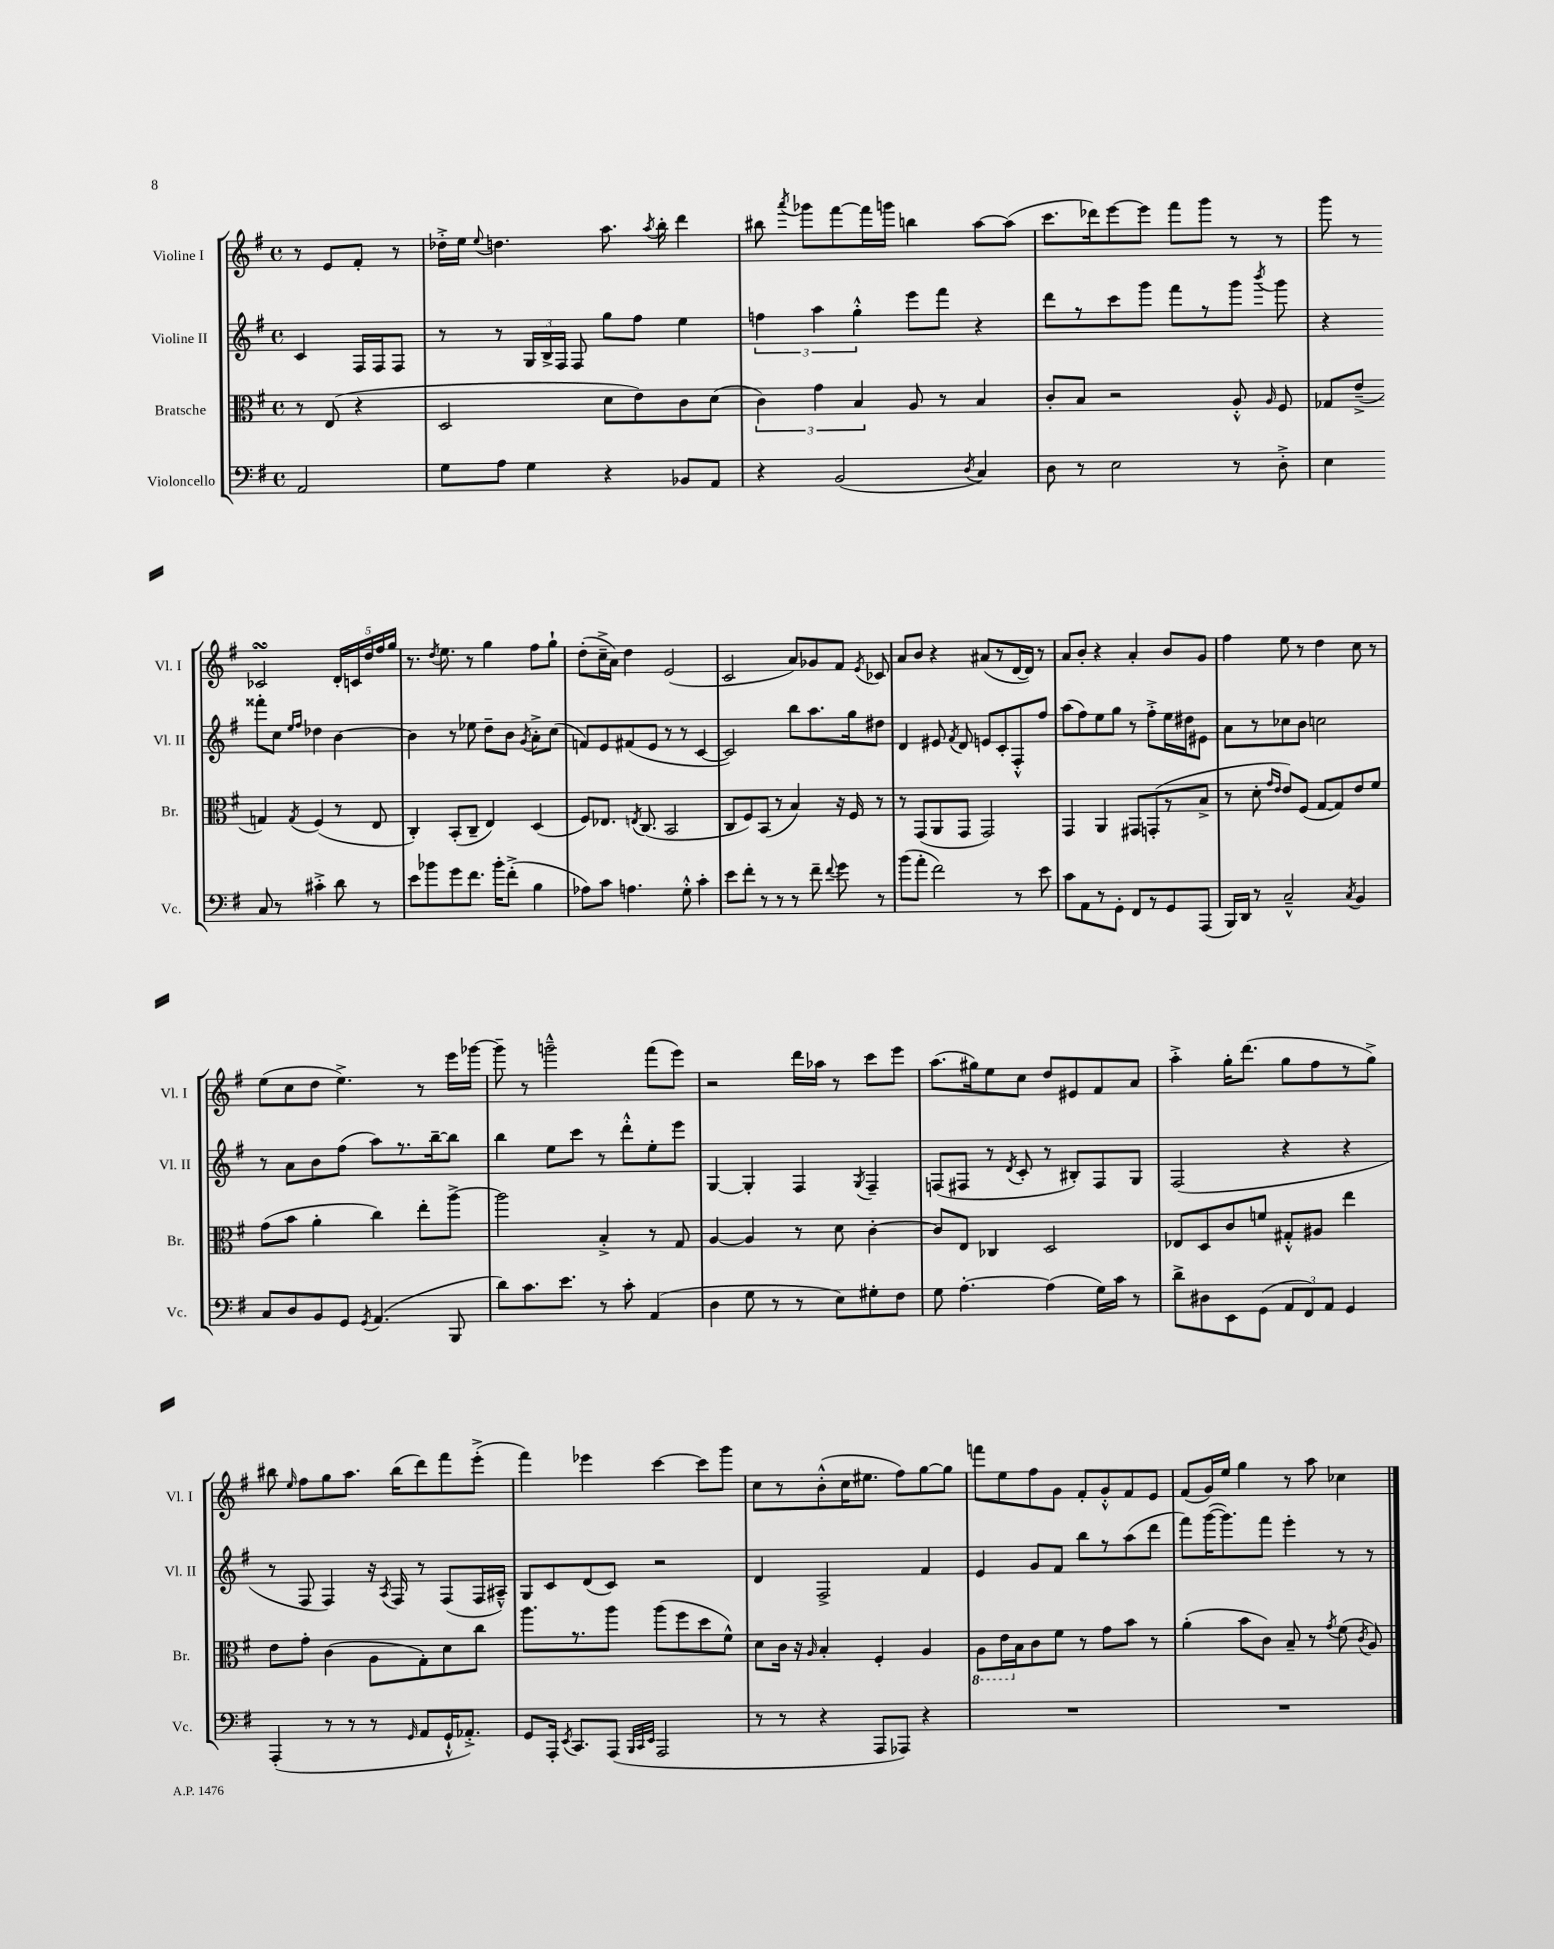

**kern	**kern	**kern	**kern
*staff4	*staff3	*staff2	*staff1
*clefF4	*clefC3	*clefG2	*clefG2
*k[f#]	*k[f#]	*k[f#]	*k[f#]
*M4/4	*M4/4	*M4/4	*M4/4
*met(c)	*met(c)	*met(c)	*met(c)
2AA	8r	4c	8r
.	(8E	.	8e
.	4r	16F#	8f#'
.	.	16F#	.
.	.	8F#	8r
=	=	=	=
8G	2D	8r	16dd-'^
.	.	.	16ee
.	.	.	8qqee
8A	.	8r	4.dd
4G	.	24G	.
.	.	24B^	.
.	.	24F#	.
.	.	8F#	.
4r	8d	8gg	8.aa
.	8e)	8ff#	.
.	.	.	8qaa
.	.	.	16bb'
8BB-	8c	4ee	4ddd
8AA	(8d	.	.
=	=	=	=
4r	6c)	6ff	8bb#
.	.	.	8qaaa
.	.	.	8ggg-
.	6g	6aa	.
(2BB	.	.	[8fff#
.	6B	6gg'^^	.
.	.	.	16fff#]
.	.	.	16ggg
.	8A	8eee	4bb
.	8r	8fff#	.
8qD	.	.	.
4C)	4B	4r	[8aa
.	.	.	(8aa]
=	=	=	=
8D	8c'	8ddd	8.ccc
8r	8B	8r	.
.	.	.	16ddd-)
2E	2r	8ccc	[8eee
.	.	8ggg	8eee]
.	.	8fff#	8fff#
.	.	8r	8ggg
8r	8A'^^	8ggg	8r
.	16qqA	8qbbb	.
8D'^	8F#	8ggg	8r
=	=	=	=
4E	8G-	4r	8ggg
.	(8e~^	.	8r
8C	4G)	8fff##'	2c-
8r	.	8cc	.
.	.	16qqee	.
.	8qG	16qqff#	.
4c#'^	(4F#	4dd-	.
8d	8r	[4b	20d'
.	.	.	20c
.	.	.	20dd
8r	8E	.	.
.	.	.	20ff#
.	.	.	20gg
=	=	=	=
8e	4C')	4b]	8.r
8b-	.	.	.
.	.	.	8qdd
.	.	.	8.ee
8g	(8BB'	8r	.
8.f#	8C~	8ee-	8r
.	4E)	8dd~	4gg
16b-'	.	.	.
(8f#'^	.	8b	.
.	.	8qg	.
4B	(4D	8a'^	8ff#
.	.	(8cc	8gg`
=	=	=	=
8A-)	8F#)	8f)	(8dd'
8c	8.E-	8e	16cc~^
.	.	.	16a)
4.A	.	(8f#	4dd
.	8qE	.	.
.	(8.C	.	.
.	.	8e	.
.	2BB	8r	(2e
8G'^^	.	8r	.
4c'	.	[4c	.
=	=	=	=
8e	8C	2c])	2c
8f#'	8F#)	.	.
8r	(8BB	.	.
8r	8r	.	.
8r	4B)	8bb	8a)
8f#~	.	8.aa	8g-
8qqf#	.	.	.
8g	16r	.	8f#
.	16F#	16gg	.
.	.	.	8qe
8r	8r	8dd#	8c-
=	=	=	=
(8b	8r	4d	8a
8a'	(8GG	.	8b
2f#)	8AA	8e#	4r
.	.	8qf#	.
.	8GG	8d	.
.	2GG)	8e	(8a#
.	.	8c'	8r
8r	.	8F#'^^	[16d
.	.	.	16d])
8e	.	8ff#	8r
=	=	=	=
8c	4GG	(8aa	8a
8AA	.	8ff#)	8b'
8r	4AA	8ee	4r
8GG'	.	8gg	.
8FF#	8GG#	8r	4a'
8r	(8GG'	8ff#'^	.
8GG	8r	16ee	8b
.	.	16dd#	.
(8AAA	8B^	8e#	8g
=	=	=	=
16BBB)	8r	8a	4ff#
16DD	.	.	.
8r	8d'	8r	.
.	16qqg	.	.
.	16qqe	.	.
2C~^^	8e)	8cc-	8ee
.	(8F#	8b	8r
.	[8G	2cc	4dd
.	8G])	.	.
8qC	.	.	.
4BB	8e	.	8cc
.	8f#	.	8r
=	=	=	=
8C	(8g	8r	(8ee
8D	8b	8a	8cc
8BB	4a'	8b	8dd
8GG	.	(8ff#	4.ee^)
8qGG	.	.	.
(4.AA	4cc)	8aa)	.
.	.	8.r	.
.	8ee'	.	8r
.	.	[16bb~	.
8BBB	[8aa^	8bb]	16eee
.	.	.	[16ggg-
=	=	=	=
8d)	2aa]	4bb	8ggg-~]
8.c	.	.	8r
.	.	8ee	2ggg~^^
8.e	.	.	.
.	.	8ccc	.
8r	4B'^	8r	.
8c'	.	8ddd'^^	.
(4AA	8r	8ee'	(8fff#
.	8G	8eee	8eee)
=	=	=	=
4D	[4A	[4G	2r
8G	4A]	4G']	.
8r	.	.	.
8r	8r	4F#	16ddd
.	.	.	16aa-
8E)	8d	.	8r
.	.	8qG	.
8G#'	[4c'	4F#~	8ccc
8F#	.	.	8eee
=	=	=	=
8G	8c]	(8F	(8.aa
[4.A'	8E	8F#	.
.	.	.	16gg#)
.	4C-	8r	8ee
.	.	8qd	.
.	.	8c'	8cc
(4A]	2D	8r	8dd
.	.	8B#')	8e#
16G)	.	8F#	8f#
16c	.	.	.
8r	.	8G	8a
=	=	=	=
8d^	8E-	(2F#	4aa'^
8D#	8D	.	.
8EE	8c	.	16gg'
.	.	.	(8.ddd
(8GG	8f	.	.
12AA	8G#'^^	4r	8gg
12FF#)	.	.	.
.	8A#	.	8ff#
12AA	.	.	.
4GG	4ee	4r	8r
.	.	.	8gg^)
=	=	=	=
(4AAA'	8e	8r	8bb#
.	.	.	16qqee
.	8g'	8F#	8ff#
8r	(4c	4F#)	8gg
8r	.	.	8.aa
8r	8A	16r	.
.	.	8qA	.
.	.	16F#	(16bb#
16qqGG	.	.	.
8AA	8G')	8r	8ddd)
16GG`^^	8d	(8F#	8fff#
8.AA-'^)	.	.	.
.	8cc	16F#	(8eee'^
.	.	16A#~^^)	.
=	=	=	=
8GG	8.aa	8G	4fff#)
16AAA'	.	8c	.
8qEE	.	.	.
8.CC	8.r	.	.
.	.	(8d	4eee-
(8AAA	8aa	8c)	.
32qqBBB	.	.	.
32qqCC	.	.	.
32qqEE	.	.	.
2AAA	(8aa	2r	[4ccc
.	8ff#	.	.
.	8dd	.	8ccc]
.	8f#^^)	.	8ggg
=	=	=	=
8r	8d	4d	8cc
8r	16c	.	8r
.	16r	.	.
.	16qqA	.	.
4r	4B'	2F#^	(8b'^^
.	.	.	16cc
.	.	.	8.ee#
8AAA	4F#'	.	.
8AAA-)	.	.	8ff#)
4r	4A	4f#	[8gg
.	.	.	8gg]
=	=	=	=
1r	8AA	4e	8fff
.	16E	.	8ee
.	16B	.	.
.	8c	8g	8ff#
.	8f#	8f#	8g
.	8r	8bb	8f#'
.	8g	8r	8g'^^
.	8b	(8aa	8f#
.	8r	8ddd	8e
=	=	=	=
1r	(4a'	8fff#)	(8f#
.	.	([16ggg	16g)
.	.	8.ggg])	16ee
.	8b	.	4gg
.	8c)	8fff#	.
.	8B~	4eee'	8r
.	8r	.	8aa
.	8qg	.	.
.	(8f#	8r	4cc-
.	8qc	.	.
.	8A)	8r	.
==	==	==	==
*-	*-	*-	*-
